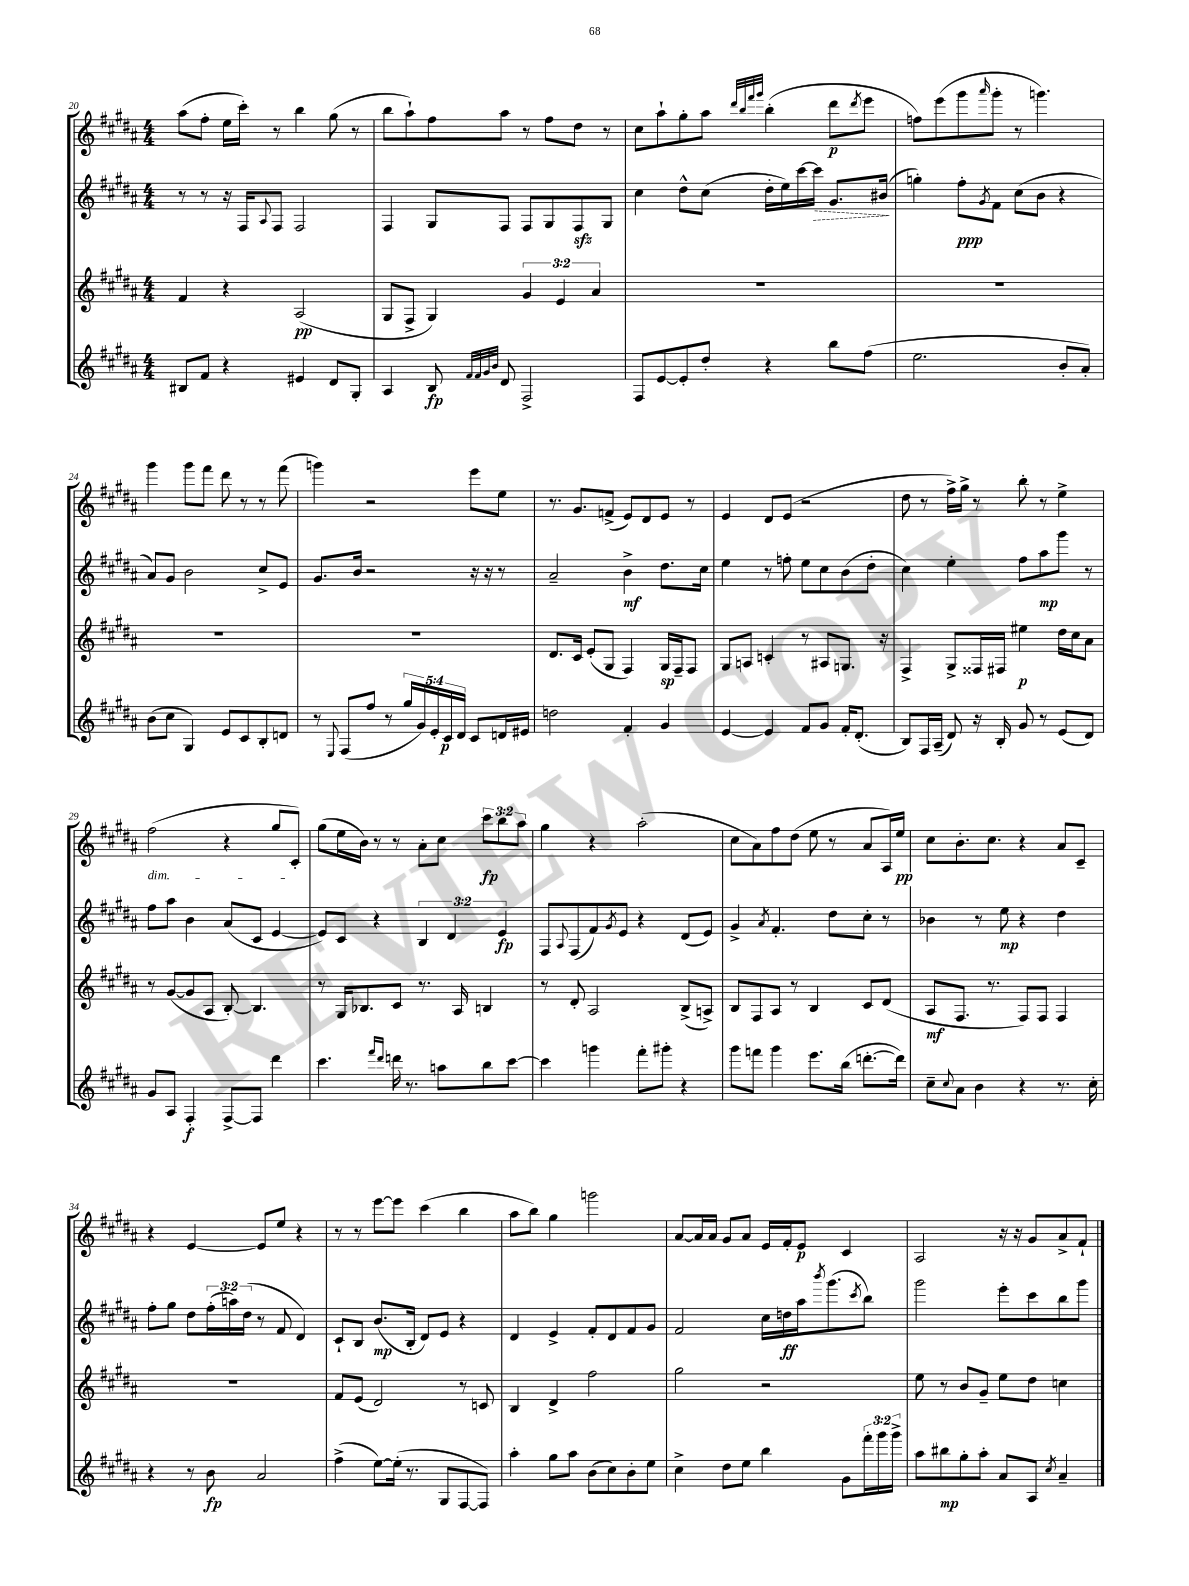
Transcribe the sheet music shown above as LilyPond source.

<<
\new StaffGroup <<
\new Staff = "s0" {
    \clef treble \key b \major \numericTimeSignature \time 4/4 \override Staff.TupletNumber.text = #tuplet-number::calc-fraction-text
    ais''8( fis''8-. e''16 cis'''16-.) r8 b''4 gis''8( r8 |
    b''8 ais''8-!) fis''8 ais''8 r8 fis''8 dis''8 r8 |
    cis''8 ais''8-! gis''8-. ais''8 \grace { dis'''32 b''32 fis'''32 gis'''32 } b''4-.( dis'''8\p \acciaccatura { dis'''8 } e'''8 |
    f''8) e'''8( gis'''8 \grace { ais'''16 } gis'''8-. r8 g'''4.) |
    gis'''4 gis'''8 fis'''8 dis'''8 r8 r8 fis'''8( |
    g'''4) r2 e'''8 e''8 |
    r8. gis'8. f'8->( e'8) dis'8 e'8 r8 |
    e'4 dis'8 e'8( r2 |
    dis''8 r8 fis''16->) gis''16-> r8 b''8-. r8 e''4-> |
    fis''2\dim( r4 gis''8 cis'8-.\!) |
    gis''8( e''16 b'16) r8 r8 ais'8-. cis''8 \tuplet 3/2 { cis'''8\fp b''8 ais''8 } |
    gis''4 r4 ais''2-.( |
    cis''8 ais'8) fis''8 dis''8( e''8 r8 ais'8 ais16) e''16\pp |
    cis''8 b'8.-. cis''8. r4 ais'8 cis'8-- |
    r4 e'4~ e'8 e''8 r4 |
    r8 r8 e'''8~ e'''8 cis'''4( b''4 |
    ais''8 b''8) gis''4 g'''2 |
    ais'8~ ais'16 ais'16 gis'8 ais'8 e'16 fis'16-. e'8\p cis'4 |
    ais2 r16 r16 gis'8 ais'8-> fis'8-! \bar "|." |
}
\new Staff = "s1" {
    \clef treble \key b \major \numericTimeSignature \time 4/4 \override Staff.TupletNumber.text = #tuplet-number::calc-fraction-text
    r8 r8 r16 fis16 \appoggiatura { ais8 } fis8 fis2 |
    fis4 gis8 fis8 fis8 gis8 fis8\sfz gis8 |
    cis''4 dis''8-^ cis''8( dis''16-. e''16) cis'''16~ \once \override Hairpin.style = #'dashed-line cis'''16\> gis'8. bis'16\!( |
    g''4-.) fis''8-.\ppp \acciaccatura { gis'8 } fis'8 cis''8( b'8 r4 |
    ais'8) gis'8 b'2 cis''8-> e'8 |
    gis'8. b'16 r2 r16 r16 r8 |
    ais'2-- b'4->\mf dis''8. cis''16 |
    e''4 r8 f''8-. e''8 cis''8 b'8( dis''8-. |
    cis''4) e''4-. fis''8 ais''8\mp gis'''8 r8 |
    fis''8 ais''8 b'4 ais'8( cis'8 e'4~ |
    e'8) cis'8 r4 \tuplet 3/2 { b4 dis'4 e'4\fp } |
    fis8 \appoggiatura { ais8 } fis8( fis'8) \acciaccatura { gis'8 } e'8 r4 dis'8( e'8) |
    gis'4-> \acciaccatura { ais'8 } fis'4.-. dis''8 cis''8-. r8 |
    bes'4 r8 e''8\mp r4 dis''4 |
    fis''8-. gis''8 dis''8 \tuplet 3/2 { fis''16-.( a''16) dis''16( } r8 fis'8 dis'4) |
    cis'8-! b8 b'8.\mp( b16-. dis'8) e'8 r4 |
    dis'4 e'4-> fis'8-. dis'8 fis'8 gis'8 |
    fis'2 cis''16 d''16\ff ais''16 \acciaccatura { b'''8 } gis'''8.( \acciaccatura { cis'''8 } b''8) |
    gis'''2 e'''8-. cis'''8 b''8 gis'''8 \bar "|." |
}
\new Staff = "s2" {
    \clef treble \key b \major \numericTimeSignature \time 4/4 \override Staff.TupletNumber.text = #tuplet-number::calc-fraction-text
    fis'4 r4 ais2\pp( |
    gis8 fis8-> gis4) \tuplet 3/2 { gis'4 e'4 ais'4 } |
    R1 |
    R1 |
    R1 |
    R1 |
    dis'8. cis'16 e'8-.( gis8 fis4) gis16\sp fis16-- fis8 |
    gis8 a8 c'4-. r8 ais8 g8. r16 |
    fis4-> gis8-> fisis16 fis16 eis''4\p dis''16 cis''16 ais'8 |
    r8 gis'8~( gis'8 ais8 b8~-.) b4. |
    r8 gis16 bes8. cis'8 r8. ais16 b4 |
    r8 dis'8-. ais2 b8->( a8->) |
    b8 fis8 ais8 r8 b4 cis'8 dis'8( |
    ais8\mf fis8. r8. fis8) fis8 fis4 |
    R1 |
    fis'8 e'8( dis'2) r8 c'8 |
    b4 dis'4-> fis''2 |
    gis''2 r2 |
    e''8 r8 b'8 gis'8-- e''8 dis''8 c''4 \bar "|." |
}
\new Staff = "s3" {
    \clef treble \key b \major \numericTimeSignature \time 4/4 \override Staff.TupletNumber.text = #tuplet-number::calc-fraction-text
    bis8 fis'8 r4 eis'4 dis'8 gis8-. |
    ais4 b8\fp \grace { fis'32 fis'32 gis'32 b'32 } dis'8 fis2-> |
    fis8 e'8~ e'8-. dis''8-. r4 b''8 fis''8( |
    e''2. b'8-. ais'8-.) |
    b'8( cis''8 gis4) e'8 cis'8 b8-. d'8 |
    r8 \appoggiatura { e8 } fis8( fis''8 r8 \tuplet 5/4 { gis''16 gis'16) e'16-. cis'16\p dis'16 } cis'8 d'16 eis'16 |
    d''2 fis'4-. gis'4 |
    e'4~ e'4 fis'8 gis'8 fis'16-. dis'8.-.( |
    b8) fis16 ais16--( dis'8) r16 b16-. gis'8 r8 e'8( dis'8) |
    gis'8 ais8 fis4-.\f fis8~-> fis8 dis'''4 |
    cis'''4. \grace { fis'''16 dis'''16 } d'''16 r8. a''8 b''8 cis'''8~ |
    cis'''4 g'''4 fis'''8-. gis'''8-. r4 |
    gis'''8 f'''8 gis'''4 e'''8. b''16( d'''8.~-. d'''16) |
    cis''8-- \appoggiatura { cis''8 } ais'8 b'4 r4 r8. cis''16-. |
    r4 r8 b'8\fp ais'2 |
    fis''4->( e''8~) e''16-.( r8. gis8 fis8~ fis8) |
    ais''4-. gis''8 ais''8 b'8( cis''8) b'8-. e''8 |
    cis''4-> dis''8 e''8 b''4 gis'8 \tuplet 3/2 { fis'''16-. gis'''16 gis'''16-> } |
    ais''8 bis''8\mp gis''8-. ais''8-. ais'8 ais8 \acciaccatura { cis''8 } ais'4-- \bar "|." |
}
>>
>>
\layout { \context { \Score currentBarNumber = #20 } }
